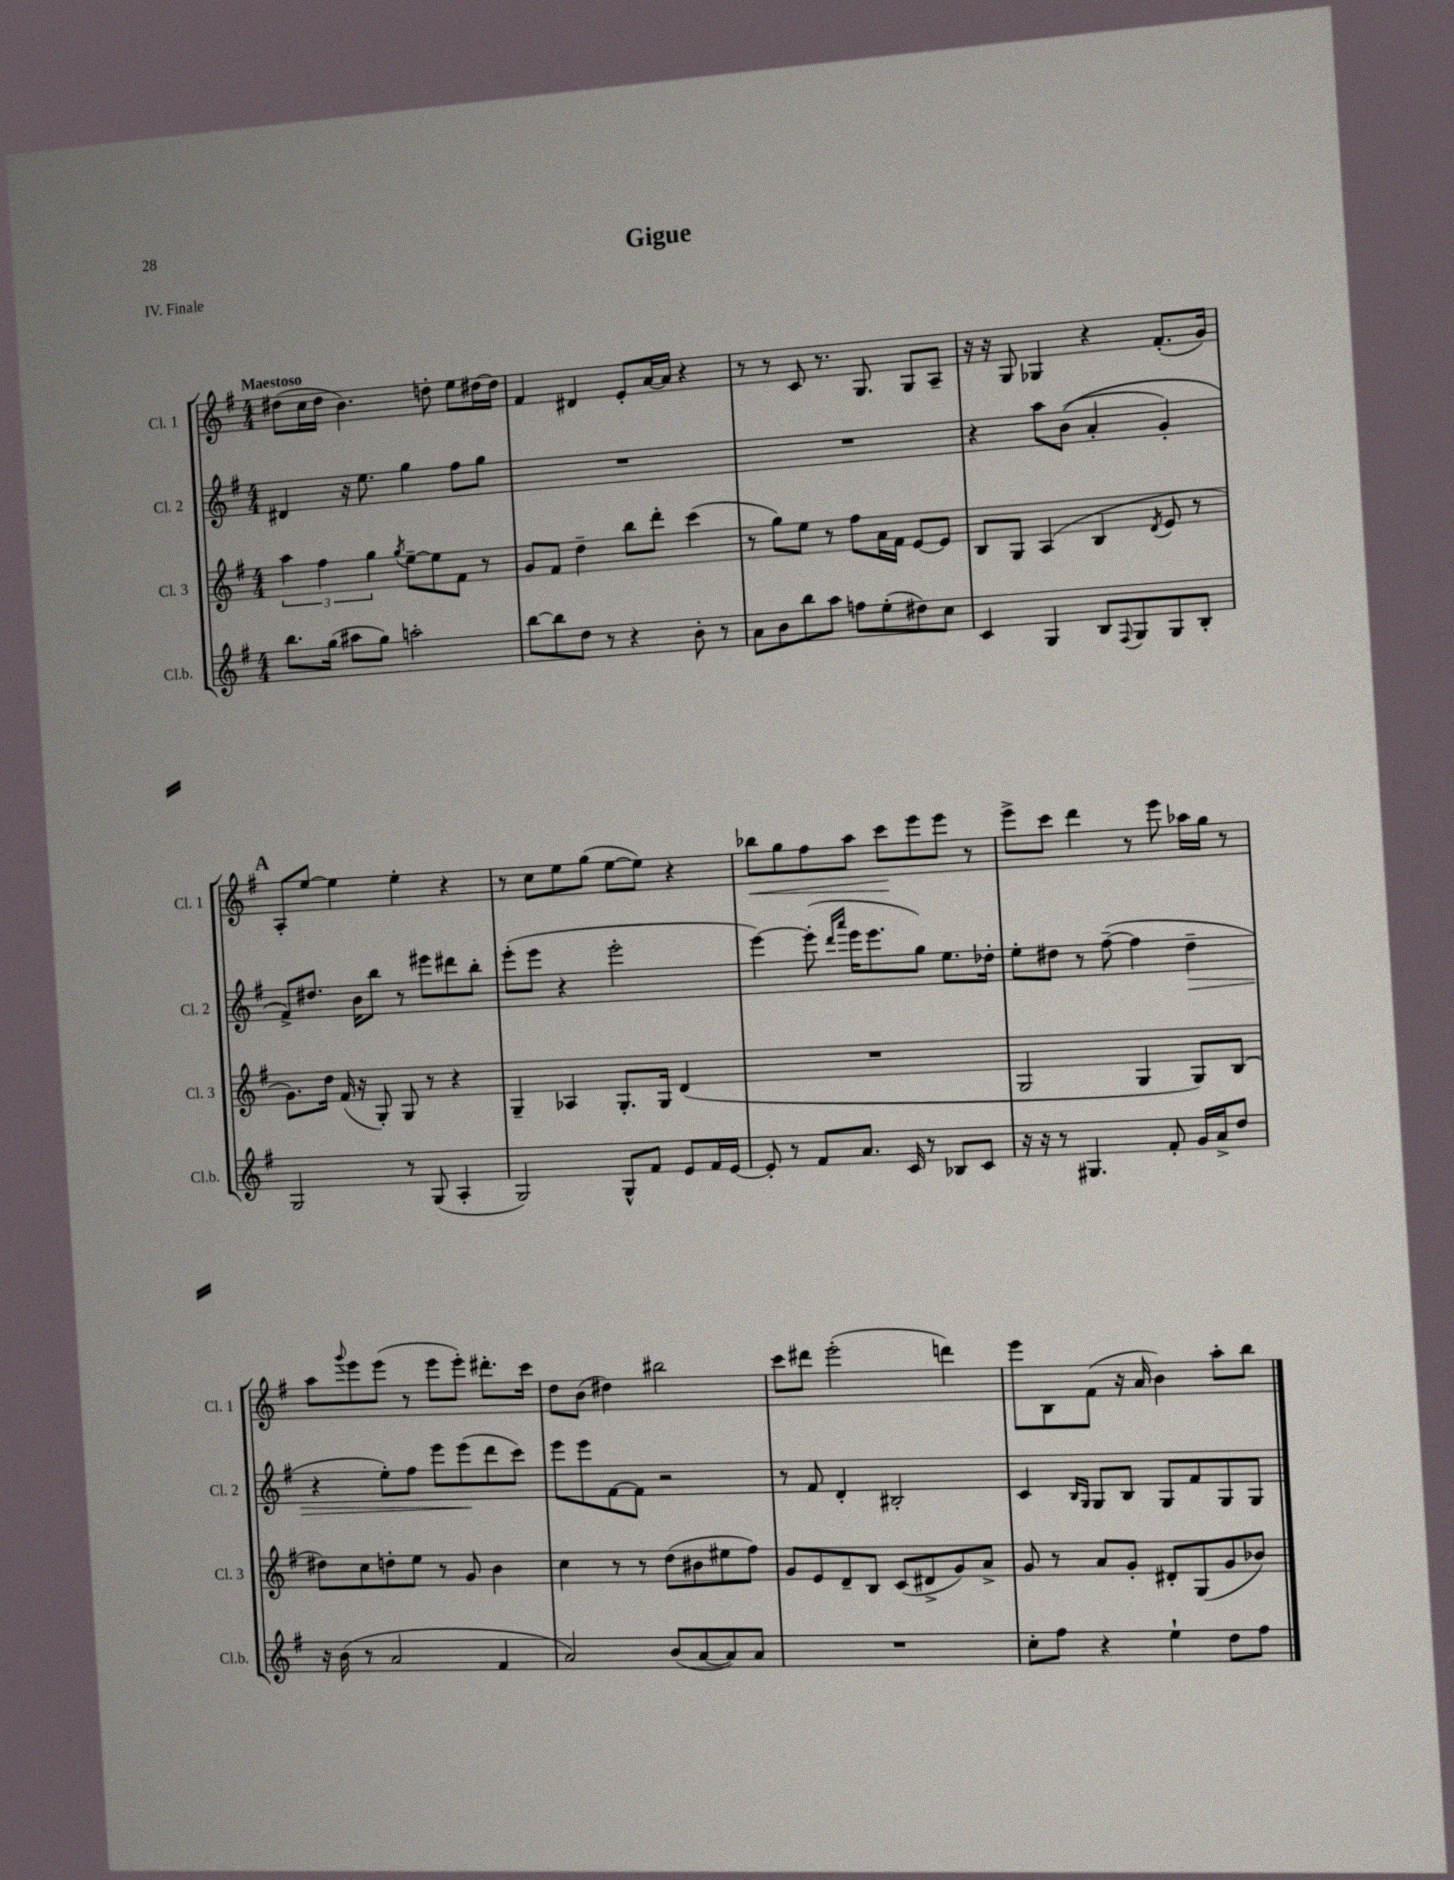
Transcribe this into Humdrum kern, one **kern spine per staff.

**kern	**kern	**kern	**kern
*staff4	*staff3	*staff2	*staff1
*clefG2	*clefG2	*clefG2	*clefG2
*k[f#]	*k[f#]	*k[f#]	*k[f#]
*M4/4	*M4/4	*M4/4	*M4/4
8.bb	6aa	4d#	(8dd#
.	.	.	16cc
.	6ff#	.	.
(16gg	.	.	16dd#
8aa#	.	16r	4.b)
.	.	8.ee	.
.	6gg	.	.
8gg)	.	.	.
.	8qgg	.	.
2aa'	[8ee~	4gg	.
.	8ee]	.	8dd'
.	8f#	8ff#	8ee
.	8r	8gg	[16dd#
.	.	.	16dd#]
=	=	=	=
[8bb	8g	1r	4f#
8bb]	8f#	.	.
8dd	4dd~	.	4d#
8r	.	.	.
4r	8bb	.	8e'
.	8ddd'	.	[16a
.	.	.	16a]
8b'	(4ccc	.	4r
8r	.	.	.
=	=	=	=
8a	8r	1r	8r
8b	8gg)	.	8r
8bb	8ee	.	8c
8aa	8r	.	8.r
8ff	8ff#	.	.
.	.	.	8.G
(8ee'	16a	.	.
.	16f#	.	.
8dd#)	[8e	.	8G
8cc	8e]	.	8A~
=	=	=	=
4c	8B	4r	16r
.	.	.	16r
.	8G	.	8G
4G	(4A	8aa	4G-
.	.	&((8b	.
8B	4B	4a'	4r
8qqF#	.	.	.
8G	.	.	.
.	8qd	.	.
8G	8e	4g')	(8.f#'
8B'	8r	.	.
.	.	.	16g)
=	=	=	=
2G	8.g)	8f#^&)	8A'
.	.	8.dd#	[8ee
.	16dd	.	.
.	(16f#	.	4ee]
.	16r	16b	.
.	8G')	8bb	.
8r	8G	8r	4ee'
(8G	8r	8eee#	.
4A'	4r	8ddd#	4r
.	.	8bb'	.
=	=	=	=
2G)	4G~	(8eee'	8r
.	.	8eee	8cc
.	4A-	4r	8ee
.	.	.	(8gg
8G^^	8.G'	2eee'	[8ee
8f#	.	.	8ee])
.	16G	.	.
8e	(4d	.	4r
16f#	.	.	.
[16e	.	.	.
=	=	=	=
8e']	1r	[4eee)	8bb-
8r	.	.	8gg
8f#	.	(8eee']	8ff#
.	.	16qqddd	.
.	.	16qqaaa	.
8.a	.	16eee	8aa
.	.	8.eee	.
.	.	.	8ccc
16c	.	.	.
8r	.	8gg)	8eee
8B-	.	8.ee	8eee
8c	.	.	8r
.	.	16dd-'	.
=	=	=	=
16r	2G	8ee'	8eee^
16r	.	.	.
8r	.	8dd#	8ccc
4.G#	.	8r	4ddd
.	.	([8ff#~	.
.	4G	4ff#]	8r
8f#'	.	.	8eee
16g	8G)	4dd#~	16aa-
16a^	.	.	16gg
8dd	(8B	.	8r
=	=	=	=
16r	8dd#)	4r	8aa
(16b	.	.	.
.	.	.	8qqggg
8r	8cc	.	8eee
2a	8dd'	8ee')	(8eee
.	8ee	8ff#	8r
.	8r	8eee	8eee
.	8g	(8eee	8eee')
4f#	4b	8ddd	8.ddd#'
.	.	8ccc)	.
.	.	.	16ccc
=	=	=	=
2a)	4cc	8eee	8dd
.	.	8eee	(8b
.	8r	[8f#	4dd#)
.	8r	8f#]	.
(8b	(8dd	2r	2bb#
[8a	8b#	.	.
8a])	8ee#	.	.
8a	8ff#)	.	.
=	=	=	=
1r	8g	8r	8ccc
.	8e	8f#	8ddd#
.	8d~	4d'	(2eee'
.	8B	.	.
.	(8c	2B#'	.
.	8d#^	.	.
.	8g)	.	4ddd)
.	8a^	.	.
=	=	=	=
8cc'	8g	4c	8eee
8ff#	8r	.	8B
.	.	16qqB	.
.	.	16qqG	.
4r	8a	8G	(8f#
.	8g'	8B	16r
.	.	.	16a
4ee`	8d#'	8G	4b)
.	(8G	8f#	.
8dd	8g	8G	8aa'
8ff#	8b-)	8G	8bb
==	==	==	==
*-	*-	*-	*-
